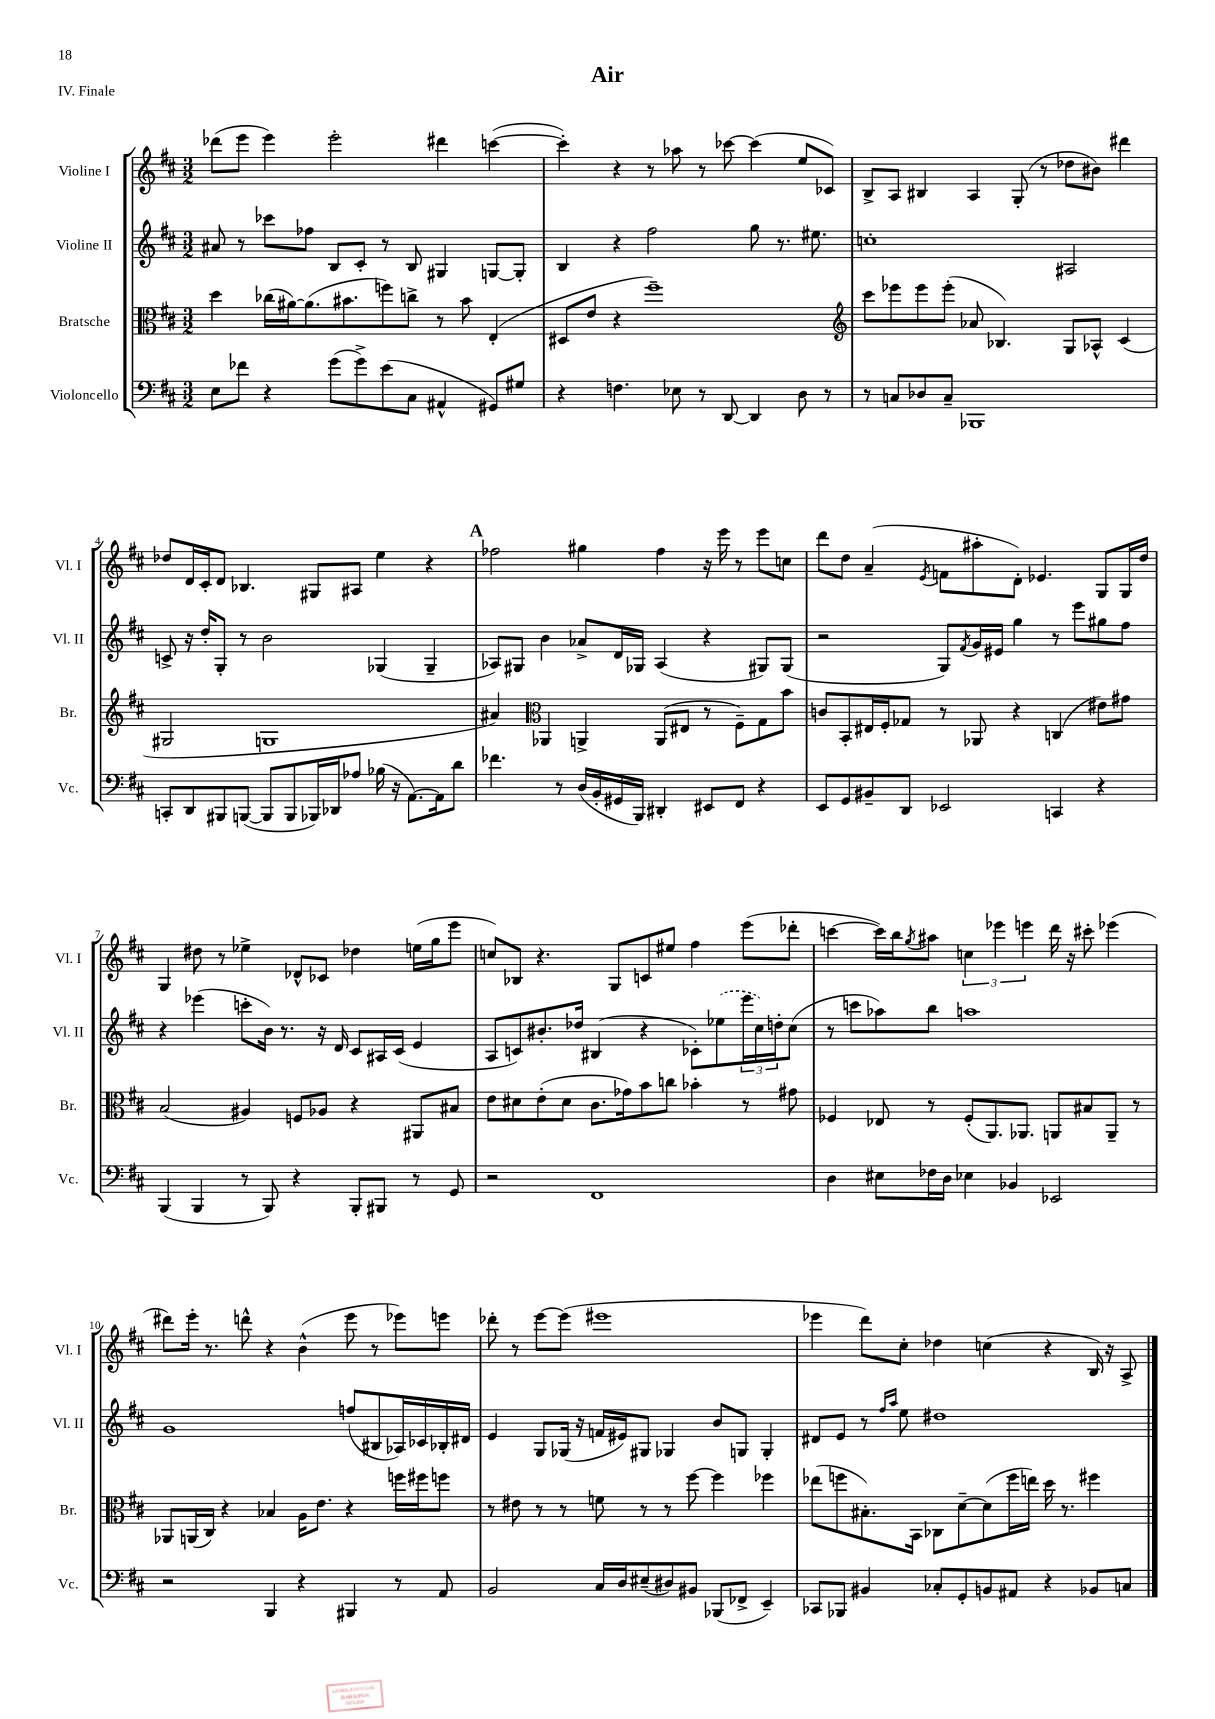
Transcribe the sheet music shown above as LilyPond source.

\header { title = "Air" piece = "IV. Finale" }
<<
\new StaffGroup <<
\new Staff = "s0" \with { instrumentName = "Violine I" shortInstrumentName = "Vl. I" } {
    \clef treble \key d \major \numericTimeSignature \time 3/2
    des'''8( e'''8 e'''4) e'''2-. dis'''4 c'''4~( |
    c'''4-.) r4 r8 aes''8 r8 ces'''8~ ces'''4( e''8 ces'8) |
    b8-> a8 bis4 a4 g8-.( r8 des''8 bis'8) dis'''4 |
    des''8 d'16 cis'16-. d'8 bes4. gis8 ais8 e''4 r4 |
    \mark \markup { \bold "A" } fes''2 gis''4 fes''4 r16 e'''16 r8 e'''8 c''8 |
    d'''8 d''8 a'4--( \acciaccatura { e'8 } f'8 ais''8-. d'8-.) ees'4. g8 g16 d''16 |
    g4 dis''8 r8 ees''4-> des'8-^ ces'8 des''4 e''16( g''16 e'''8 |
    c''8) bes8 r4. g8 c'8 eis''8 fis''4 e'''8( des'''8-. |
    c'''4~ c'''16) b''16 \acciaccatura { g''8 } ais''8 \tuplet 3/2 { c''4 ees'''4 e'''4 } d'''16 r16 cis'''8-. ees'''4( |
    dis'''8) e'''16-. r8. d'''8-^ r4 b'4-^( e'''8 r8 ees'''8) e'''8 |
    des'''8-. r8 e'''8~ e'''8( eis'''1 |
    ees'''4 d'''8) cis''8-. des''4 c''4( r4 b16) r16 a8-> \bar "|." |
}
\new Staff = "s1" \with { instrumentName = "Violine II" shortInstrumentName = "Vl. II" } {
    \clef treble \key d \major \numericTimeSignature \time 3/2
    ais'8 r8 ces'''8 fes''8 b8 cis'8-. r8 b8 gis4 g8~ g8-. |
    b4 r4 fis''2 g''8 r8. eis''8. |
    c''1-. ais2 |
    c'8-> r16 d''16-. g8-. r8 b'2 ges4( ges4-- |
    \mark \markup { \bold "A" } aes8) gis8 b'4 aes'8-> d'16 ges16 aes4( r4 gis8) gis8( |
    r2 g8) \acciaccatura { fis'8 } g'16 eis'16 g''4 r8 e'''8 gis''8 fis''8 |
    r4 ees'''4( c'''8-. b'16) r8. r16 d'16 cis'8 ais16 cis'16( e'4 |
    a8 c'8) bis'8.-. des''16 bis4( r4 ces'8-.) \once \slurDashed ees''8( \tuplet 3/2 { e'''16 cis''16) d''16-. } cis''8( |
    r8 c'''8 aes''8) b''8 a''1 |
    g'1 f''8( bis8 aes16) ces'16 bes16-. dis'16 |
    e'4 g8 ges16( r16 f'16 eis'16) gis8 ges4 b'8 g8 g4-. |
    dis'8 e'8 r8 \grace { fis''16 a''16 } e''8 dis''1 \bar "|." |
}
\new Staff = "s2" \with { instrumentName = "Bratsche" shortInstrumentName = "Br." } {
    \clef alto \key d \major \numericTimeSignature \time 3/2
    d''4 ces''16( ais'16~) ais'8.( bis'8. f''8) c''8-> r8 bis'8 e4-.( |
    dis8 e'8 r4 fis''1--) |
    \clef treble cis'''8 ees'''8 ees'''8 ees'''8-.( aes'8 bes4.) g8 aes8-^ cis'4( |
    gis2 g1 |
    \mark \markup { \bold "A" } ais'4) \clef alto aes,4 a,4-> a,8( eis8 r8 fis8--) g8 b'8 |
    c'8 b,8-. eis16 fis16-. ges8 r8 aes,8 r4 c4( eis'8) gis'8 |
    b2( ais4) f8 aes8 r4 ais,8 bis8 |
    e'8 dis'8 e'8-.( dis'8 cis'8. ges'16) b'8 c''8 bes'4-. r8 gis'8 |
    fes4 ees8 r8 fes8-.( a,8.) aes,8. a,8 bis8 a,8-- r8 |
    aes,8 a,16( cis16) r4 bes4 a16 e'8. r4 f''16 fis''16 f''8 |
    r8 eis'8 r8 r8 f'8 r8 r8 fis''8~ fis''4 fes''4 |
    ees''8( f''8 bis8.-.) b,16 ces8 d'8~-- d'8( f''16 e''16) d''16 r8. fis''4 \bar "|." |
}
\new Staff = "s3" \with { instrumentName = "Violoncello" shortInstrumentName = "Vc." } {
    \clef bass \key d \major \numericTimeSignature \time 3/2
    e8 fes'8 r4 g'8( g'8->) e'8( cis8 ais,4-^ gis,8) gis8 |
    r4 f4. ees8 r8 d,8~ d,4 d8 r8 |
    r8 c8 des8 c8-- bes,,1 |
    c,8-. d,8 bis,,8 b,,8~( b,,8 b,,8 bes,,16) des,16 aes8 bes16( r16 a,8.~) a,16 d'8 |
    \mark \markup { \bold "A" } fes'4. r8 d16( b,16-. gis,16 b,,16) dis,4-. eis,8 fis,8 r4 |
    e,8 g,8 bis,8-- d,8 ees,2 c,4 r4 |
    b,,4( b,,4 r8 b,,8) r4 b,,8-. bis,,8 r8 g,8 |
    r2 fis,1 |
    d4 eis8 fes16 d16 ees4 bes,4 ees,2 |
    r2 b,,4 r4 bis,,4 r8 a,8 |
    b,2 cis16 d16 eis8--( dis8) bis,8 bes,,8( fes,8-> e,4--) |
    ces,8 bes,,8 bis,4 ces8-. g,8-. b,8 ais,8 r4 bes,8 c8 \bar "|." |
}
>>
>>
